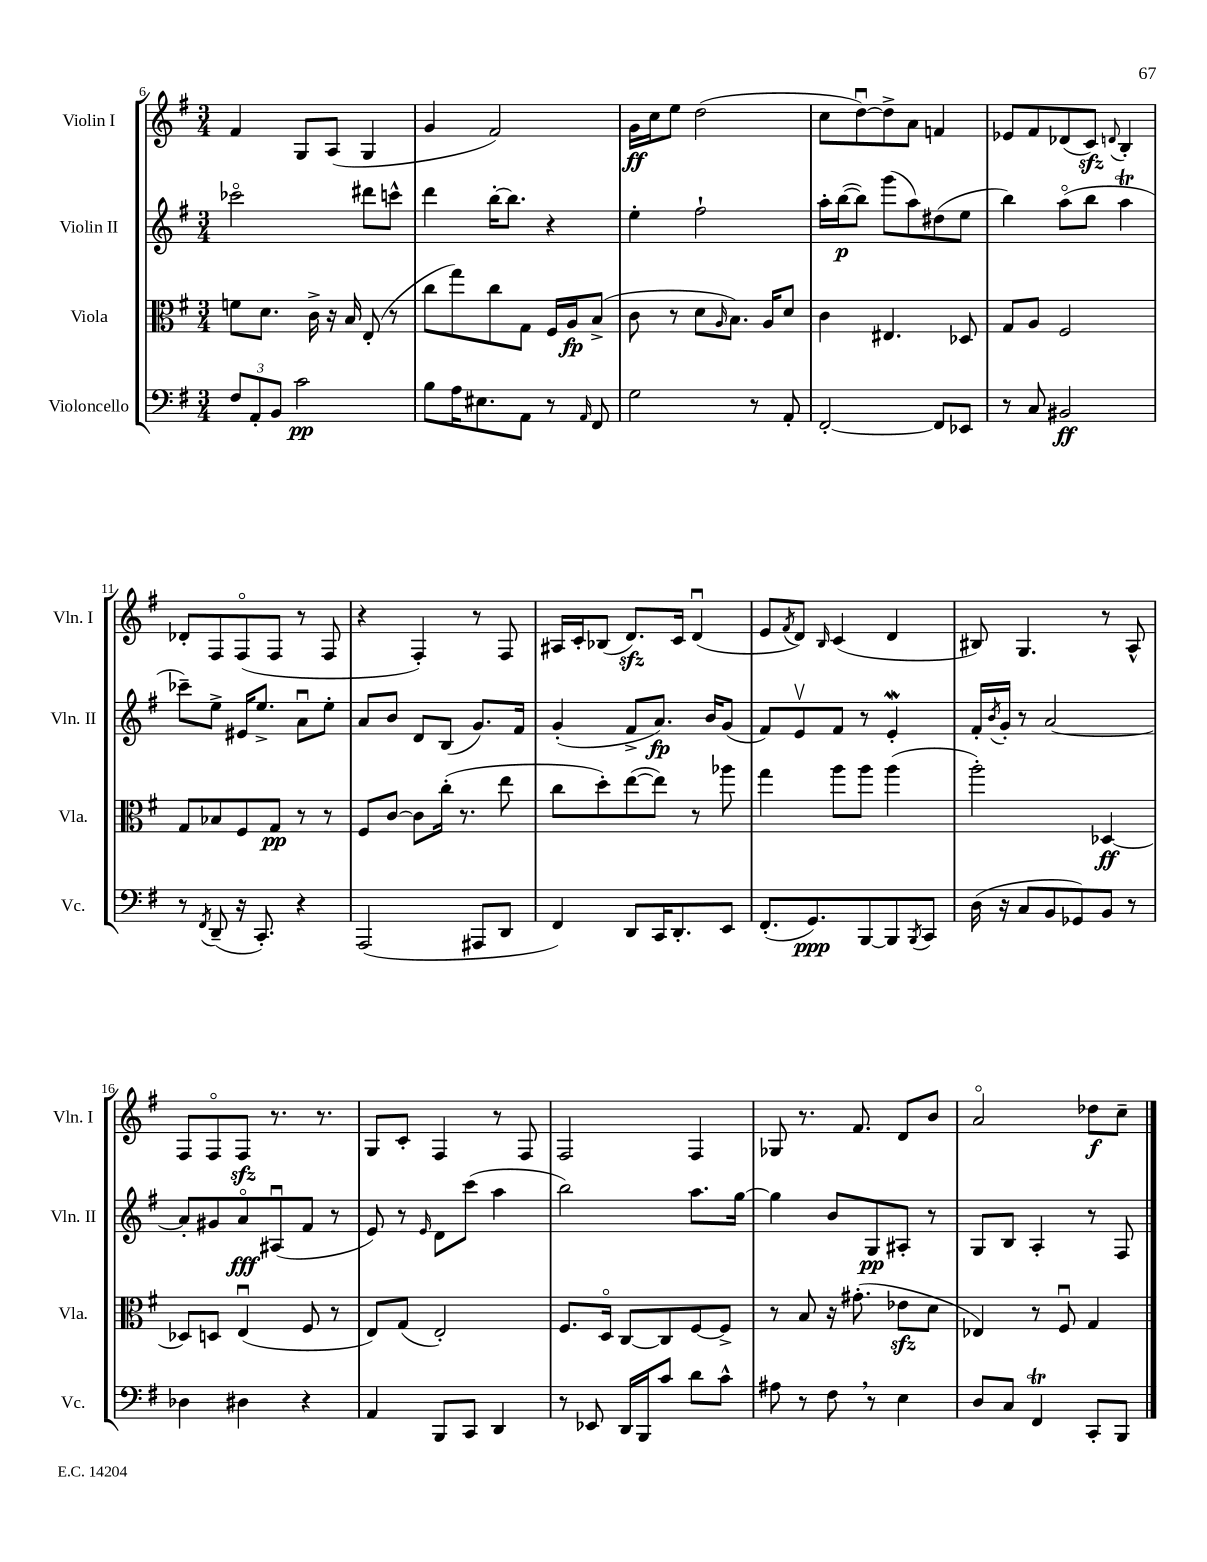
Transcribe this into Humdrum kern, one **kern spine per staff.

**kern	**kern	**kern	**kern
*staff4	*staff3	*staff2	*staff1
*clefF4	*clefC3	*clefG2	*clefG2
*k[f#]	*k[f#]	*k[f#]	*k[f#]
*M3/4	*M3/4	*M3/4	*M3/4
12F#/L	8f\L	2ccc-o\	4f#/
12AA'/	.	.	.
.	8.d\J	.	.
12BB/J	.	.	.
2c\	.	.	8G/L
.	16c^\	.	.
.	16r	.	(8A/J
.	16B/	.	.
.	(8E'/	8ddd#\L	4G/
.	8r	8ccc^^\J	.
=	=	=	=
8B\L	8cc\L	4ddd\	4g/
16A\K	8gg\)	.	.
8.E#\	.	.	.
.	8cc\	[16bb'\LK	2f#/)
.	.	8.bb\]J	.
8AA\J	8G\J	.	.
8r	16F#/LL	4r	.
.	16A/J	.	.
16qqAA/	.	.	.
8FF#/	(8B^/J	.	.
=	=	=	=
2G\	8c\	4ee'\	16g\LL
.	.	.	16cc\J
.	8r	.	8ee\J
.	8d\L	2ff#`\	(2dd\
.	16qqA/	.	.
.	8.B\J)	.	.
8r	.	.	.
.	16A/LK	.	.
8AA'/	8d/J	.	.
=	=	=	=
[2FF#'/	4c\	16aa'\LL	8cc\L
.	.	([16bb\J	.
.	.	8bb\]J)	[8ddu\)
.	4.E#/	(8ggg\L	8dd^\]
.	.	8aa\)	8a\J
8FF#/]L	.	(8dd#\	4f/
8EE-/J	8D-/	8ee\J	.
=	=	=	=
8r	8G/L	4bb\)	8e-/L
8C/	8A/J	.	8f#/
2BB#/	2F#/	(8aao\L	(8d-/
.	.	8bb\J	8c/J)
.	.	.	8qqd/
.	.	4aa\	4B'/
=	=	=	=
8r	8G/L	8ccc-~\L)	8d-'/L
8qFF#/	.	.	.
(8DD~/	8B-/	8ee^\J	8F#/
16r	8F#/	16e#/LK	(8F#o/
8.CC'/)	.	8.ee^/J	.
.	8G/J	.	8F#/J
4r	8r	8au\L	8r
.	8r	8ee'\J	8F#/
=	=	=	=
(2AAA/	8F#/L	8a/L	4r
.	[8c/J	8b/J	.
.	8c\]L	8d/L	4F#'/)
.	(16cc'\Jk	(8B/J	.
.	8.r	.	.
8AAA#/L	.	8.g/L)	8r
8DD/J	8ee\	.	8F#/
.	.	16f#/Jk	.
=	=	=	=
4FF#/)	8cc\L	(4g'/	16A#/LL
.	.	.	16c'/J
.	8dd'\)	.	(8B-/J
8DD/L	([8ee\	8f#^/L	8.d/L)
16CC/K	8ee\]J)	8.a/J)	.
8.DD'/	.	.	16c/Jk
.	8r	.	(4du/
.	.	16b/LK	.
8EE/J	8aa-\	(8g/J	.
=	=	=	=
(8.FF#'/L	4gg\	8f#/L)	8e/L
.	.	.	8qf#/
.	.	8ev/	8d/J)
8.GG/)	.	.	.
.	.	.	16qqB/
.	8aa\L	8f#/J	(4c/
[8BBB/	8aa\J	8r	.
8BBB/]	(4aa\	4e'/	4d/
8qBBB/	.	.	.
8CC/J	.	.	.
=	=	=	=
(16D\	2aa'\)	16f#'/LL	8B#/)
.	.	8qb/	.
16r	.	16g'/JJ	.
8C/L	.	8r	4.G/
8BB/	.	[2a/	.
8GG-/)	.	.	.
8BB/J	[4D-/	.	8r
8r	.	.	8A^^/
=	=	=	=
4D-\	8D-/]L	8a'/]L	8F#/L
.	8D/J	8g#/	8F#o/
4D#\	(4Eu/	8ao/	8F#/J
.	.	(8A#u/	8.r
4r	8F#/	8f#/J	.
.	.	.	8.r
.	8r	8r	.
=	=	=	=
4AA/	8E/L)	8e/)	8G/L
.	(8G/J	8r	8c'/J
.	.	16qqe/	.
8BBB/L	2E'/)	8d\L	4F#/
8CC/J	.	(8ccc\J	.
4DD/	.	4aa\	8r
.	.	.	8F#/
=	=	=	=
8r	8.F#/L	2bb\)	2F#/
8EE-/	.	.	.
.	16Do/Jk	.	.
16DD/LL	[8C/L	.	.
16BBB/J	.	.	.
8c/J	8C/]	.	.
8d\L	[8F#/	8.aa\L	4F#/
8c^^\J	8F#^/]J	.	.
.	.	[16gg\Jk	.
=	=	=	=
8A#\	8r	4gg\]	8G-/
8r	8B/	.	8.r
8F#\	16r	8b/L	.
.	(8.g#'\	.	8.f#/
8r	.	8G/	.
4E\	8e-\L	8A#'/J	8d/L
.	8d\J	8r	8b/J
=	=	=	=
8D/L	4E-/)	8G/L	2ao/
8C/J	.	8B/J	.
4FF#/	8r	4A'/	.
.	8F#u/	.	.
8CC'/L	4G/	8r	8dd-\L
8BBB/J	.	8F#/	8cc~\J
==	==	==	==
*-	*-	*-	*-
